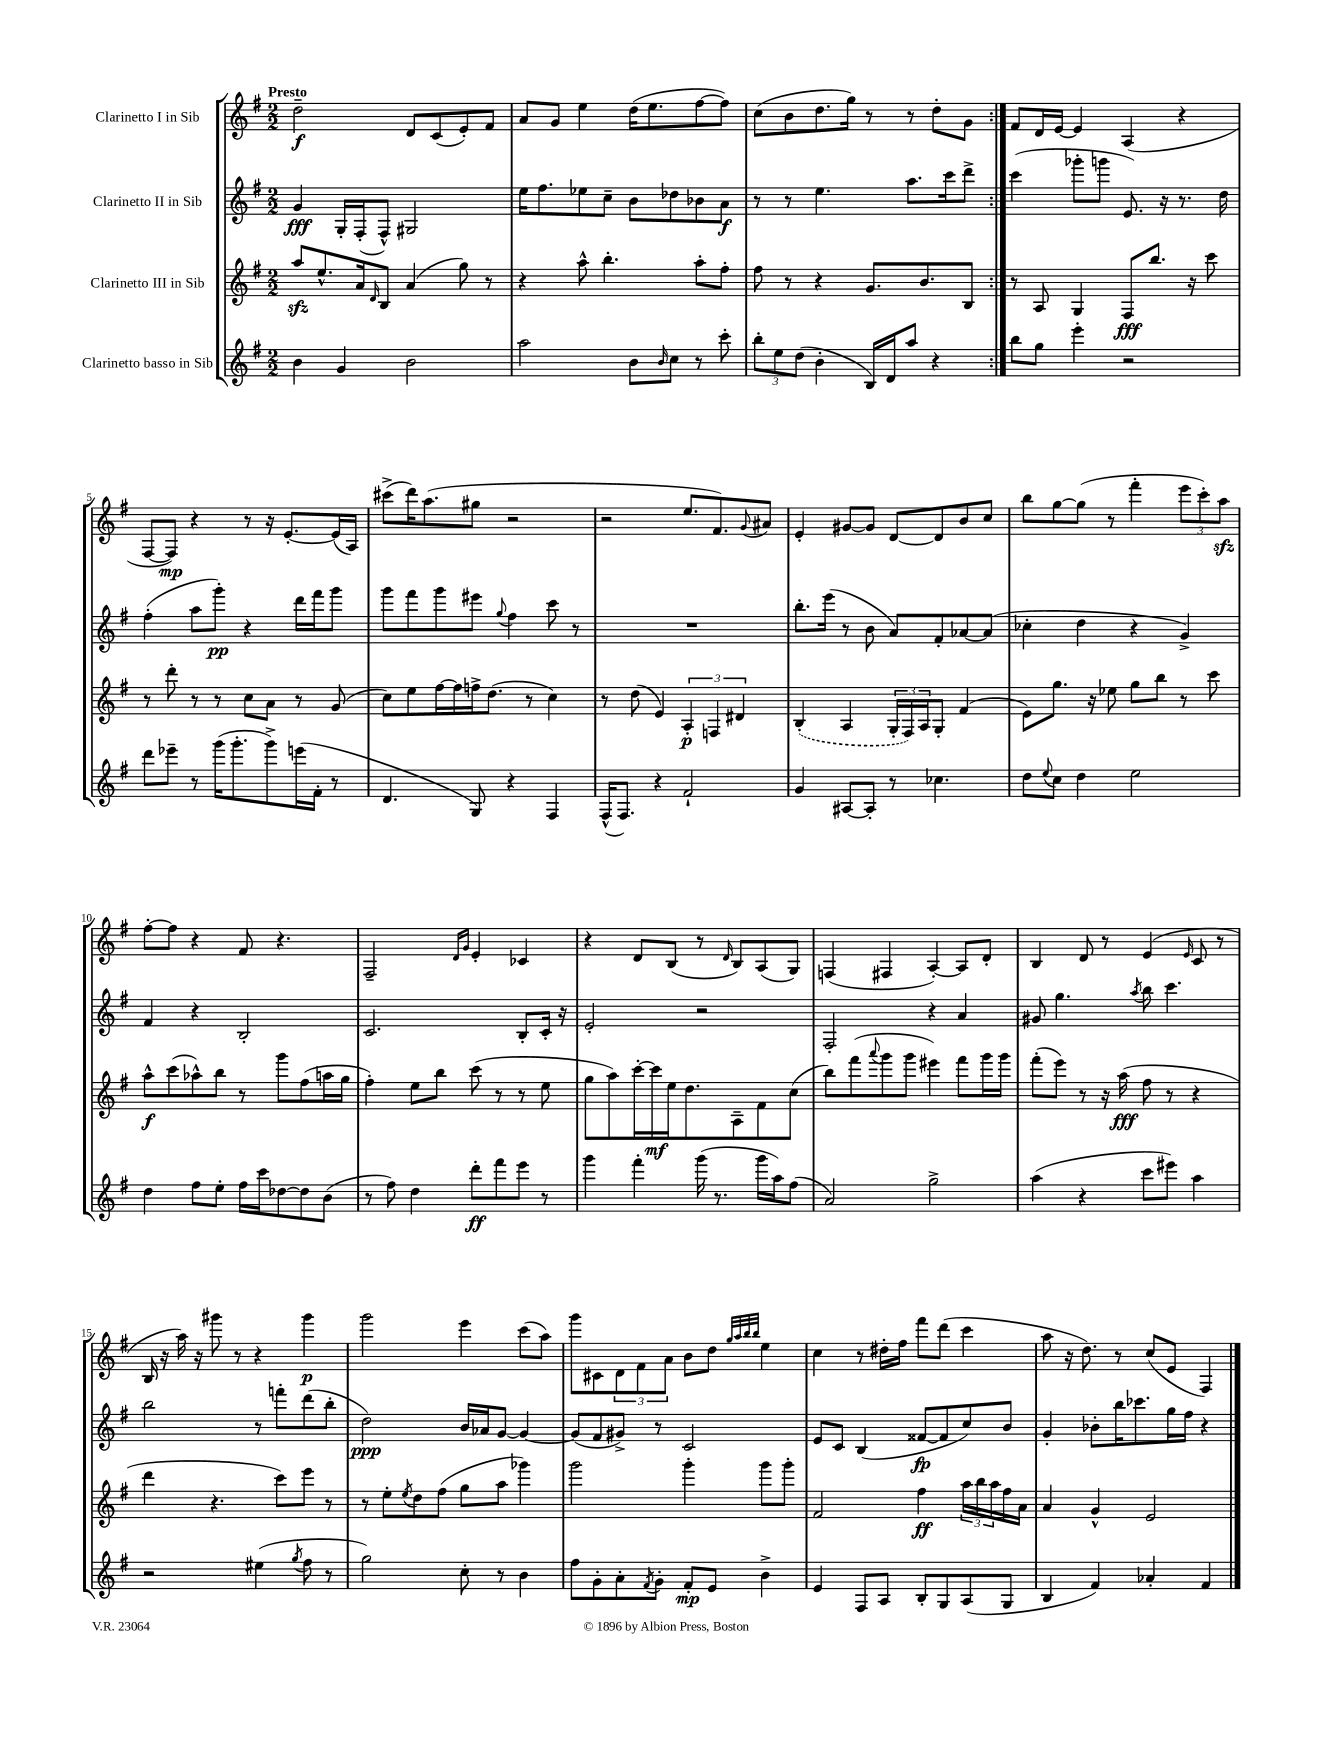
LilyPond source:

<<
\new StaffGroup <<
\new Staff = "s0" \with { instrumentName = "Clarinetto I in Sib" } {
    \clef treble \key g \major \numericTimeSignature \time 2/2 \tempo "Presto"
    \repeat volta 2 { d''2--\f d'8 c'8( e'8-.) fis'8 |
    a'8 g'8 e''4 d''16( e''8. fis''8~ fis''8) |
    c''8( b'8 d''8. g''16) r8 r8 d''8-. g'8 | }
    fis'8 d'16 e'16~ e'4 a4( r4 |
    fis8~ fis8\mp) r4 r8 r16 e'8.~-. e'16( a16) |
    cis'''8->( d'''16) a''8.( gis''8 r2 |
    r2 e''8. fis'8.) \appoggiatura { g'8 } ais'8 |
    e'4-. gis'8~ gis'8 d'8~ d'8 b'8 c''8 |
    b''8 g''8~ g''8( r8 fis'''4-. \tuplet 3/2 { e'''8 c'''8-.) a''8\sfz } |
    fis''8~-. fis''8 r4 fis'8 r4. |
    fis2-- \grace { d'16 g'16 } e'4-. ces'4 |
    r4 d'8 b8( r8 \grace { d'16 } b8) a8( g8) |
    f4( fis4 a4~-.) a8 d'8-. |
    b4 d'8 r8 e'4( \grace { e'16 } c'8 r8 |
    b16 r16 a''16) r16 gis'''8 r8 r4 gis'''4\p |
    g'''2 e'''4 c'''8( a''8) |
    g'''8 cis'8 \tuplet 3/2 { d'8 fis'8 a'8 } b'8 d''8 \grace { g''32 a''32 b''32 b''32 } e''4 |
    c''4 r8 dis''16-. fis''16 fis'''8 d'''8( c'''4 |
    a''8 r16 d''8.) r8 c''8( e'8 fis4) \bar "|." |
}
\new Staff = "s1" \with { instrumentName = "Clarinetto II in Sib" } {
    \clef treble \key g \major \numericTimeSignature \time 2/2
    \repeat volta 2 { g'4\fff g16-. fis16-.( fis8-^) gis2 |
    e''16 fis''8. ees''8 c''8-- b'8 des''8 bes'8 a'8\f |
    r8 r8 e''4. a''8. c'''16 d'''8-> | }
    c'''4( ges'''8-. g'''8 e'8.) r16 r8. d''16 |
    fis''4-.( a''8 g'''8-.\pp) r4 d'''16 fis'''16 g'''8 |
    g'''8 fis'''8 g'''8 eis'''8 \appoggiatura { g''8 } fis''4 c'''8 r8 |
    R1 |
    b''8.-. e'''16( r8 b'8 a'8) fis'8-. aes'8~ aes'8( |
    ces''4-. d''4 r4 g'4->) |
    fis'4 r4 b2-. |
    c'2. b8-. c'16-. r16 |
    e'2-. r2 |
    fis2-. r4 a'4 |
    gis'8 g''4. \acciaccatura { a''8 } b''8 c'''4. |
    b''2 r8 f'''8-. d'''8( b''8-. |
    d''2\ppp) b'16 aes'16 g'8~ g'4~ |
    g'8( fis'8 gis'8->) r8 c'2 |
    e'8 c'8 b4( fisis'8~\fp fisis'8 c''8) b'8 |
    g'4-. bes'8-. b''16 ces'''8. g''16 fis''16 r4 \bar "|." |
}
\new Staff = "s2" \with { instrumentName = "Clarinetto III in Sib" } {
    \clef treble \key g \major \numericTimeSignature \time 2/2
    \repeat volta 2 { a''8\sfz e''8.-^ a'16 \grace { d'16 } b8 a'4( g''8) r8 |
    r4 a''8-^ b''4.-. a''8-. fis''8-. |
    fis''8 r8 r4 g'8. b'8. b8 | }
    r8 a8 g4 fis8\fff b''8. r16 c'''8 |
    r8 d'''8-. r8 r8 c''8 a'8 r8 g'8( |
    c''8) e''8 fis''16~ fis''16 f''16-> d''8.( r8 c''4) |
    r8 d''8( e'4) \tuplet 3/2 { a4-.\p f4 dis'4 } |
    \once \slurDashed b4-.( a4 \tuplet 3/2 { g16-. fis16) a16 } g8-. fis'4( |
    e'8) g''8. r16 ees''8 g''8 b''8 r8 c'''8 |
    a''8-^\f c'''8( aes''8-^) b''8 r8 g'''8 fis''8( a''16 g''16 |
    fis''4-.) e''8 b''8 c'''8( r8 r8 e''8 |
    g''8 a''8) c'''16~-. c'''16\mf e''16 d''8. a8-- fis'8 c''8( |
    b''8) fis'''8( \appoggiatura { a'''8 } g'''8 g'''8 eis'''4) fis'''8 g'''16 g'''16 |
    fis'''8-.( e'''8) r8 r16 a''16\fff( fis''8 r8 r4 |
    d'''4 r4. c'''8) e'''8 r8 |
    r8 e''8-. \acciaccatura { e''8 } d''8 fis''8( g''8 a''8 ges'''4) |
    g'''2 g'''4-. g'''8 g'''8-. |
    fis'2 fis''4\ff \tuplet 3/2 { a''16 b''16 a''16 } fis''16 a'16 |
    a'4 g'4-^ e'2 \bar "|." |
}
\new Staff = "s3" \with { instrumentName = "Clarinetto basso in Sib" } {
    \clef treble \key g \major \numericTimeSignature \time 2/2
    \repeat volta 2 { b'4 g'4 b'2 |
    a''2 b'8 \grace { b'16 } c''8 r8 c'''8-. |
    \tuplet 3/2 { b''8-. e''8 d''8( } b'4-. b16) d'16 a''8 r4 | }
    b''8 g''8 e'''4-. r2 |
    d'''8 ees'''8-- r8 g'''16( g'''8.-. g'''8->) e'''16( fis'16-. r8 |
    d'4. g8) r4 fis4 |
    fis16-^( fis8.) r4 fis'2-! |
    g'4 ais8~ ais8-. r8 ces''4. |
    d''8 \appoggiatura { e''8 } c''8 d''4 e''2 |
    d''4 fis''8 e''8-. fis''16 c'''16 des''8~ des''8 b'8( |
    r8 fis''8) d''4 d'''8-.\ff fis'''8 e'''8 r8 |
    g'''4 fis'''4-. g'''16( r8. g'''16 a''16) fis''8( |
    a'2) g''2-> |
    a''4( r4 c'''8 eis'''8) a''4 |
    r2 eis''4( \acciaccatura { g''8 } fis''8 r8 |
    g''2) c''8-. r8 b'4 |
    fis''8 g'8-. a'8-. \acciaccatura { fis'8 } g'8-. fis'8-.\mp e'8 b'4-> |
    e'4 fis8 a8 b8-. g8 a8( g8 |
    b4 fis'4) aes'4-. fis'4 \bar "|." |
}
>>
>>
